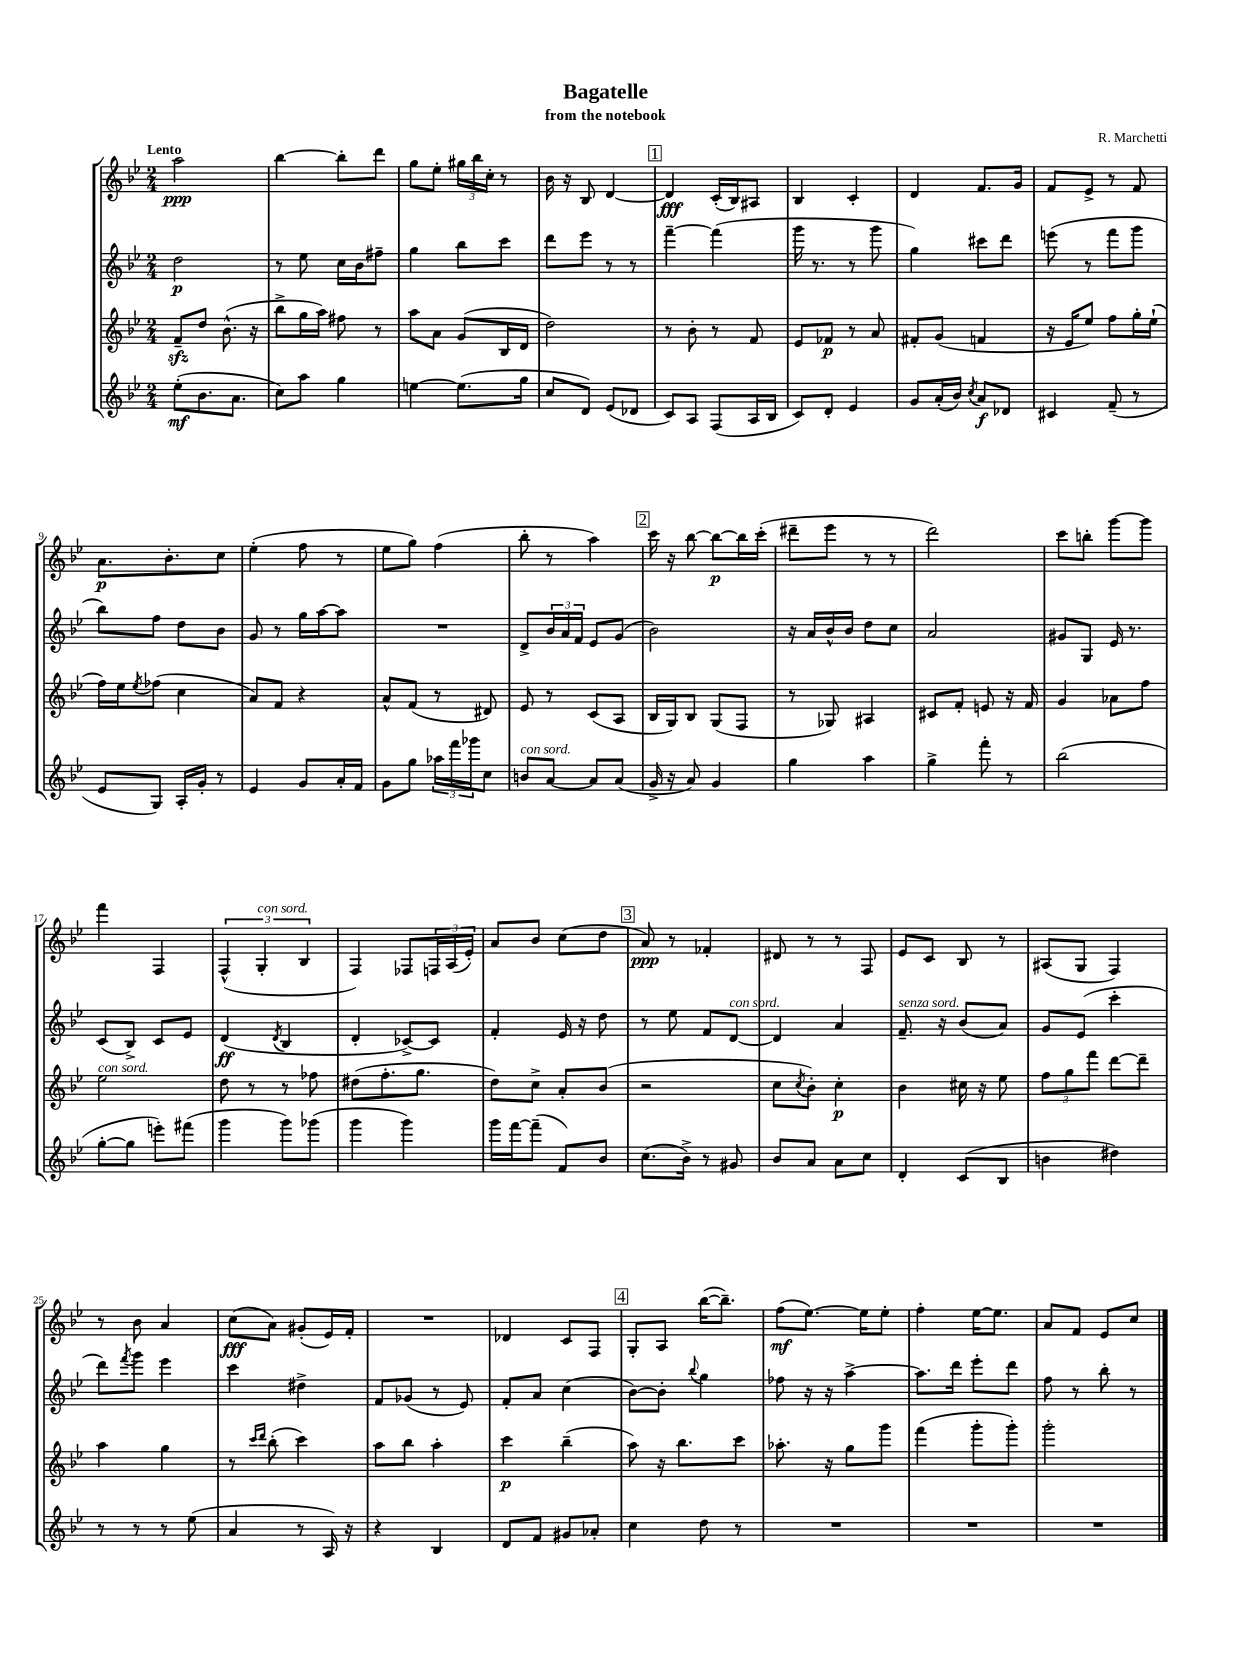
\header { title = "Bagatelle" composer = "R. Marchetti" subtitle = "from the notebook" }
<<
\new StaffGroup <<
\new Staff = "s0" {
    \clef treble \key bes \major \numericTimeSignature \time 2/4 \tempo "Lento"
    a''2\ppp |
    bes''4~ bes''8-. d'''8 |
    g''8 ees''8-. \tuplet 3/2 { gis''16 bes''16 c''16-. } r8 |
    bes'16 r16 bes8 d'4~ |
    \mark \markup { \box "1" } d'4\fff c'16-.( bes16) ais8 |
    bes4 c'4-. |
    d'4 f'8. g'16 |
    f'8 ees'8-> r8 f'8 |
    a'8.\p bes'8.-. c''8 |
    ees''4-.( f''8 r8 |
    ees''8 g''8) f''4( |
    bes''8-. r8 a''4) |
    \mark \markup { \box "2" } c'''16 r16 bes''8~ bes''8~\p bes''16 c'''16-.( |
    dis'''8-- ees'''8 r8 r8 |
    d'''2) |
    c'''8 b''8-. g'''8~ g'''8 |
    f'''4 f4 |
    \tuplet 3/2 { f4-^( g4-.^\markup { \italic "con sord." } bes4 } |
    f4) fes8 \tuplet 3/2 { f16 a16( ees'16-.) } |
    a'8 bes'8 c''8( d''8 |
    \mark \markup { \box "3" } a'8\ppp) r8 fes'4-. |
    dis'8 r8 r8 f8 |
    ees'8 c'8 bes8 r8 |
    ais8( g8 f4) |
    r8 bes'8 a'4 |
    c''8\fff( a'8) gis'8-.( ees'16) f'16-. |
    R2 |
    des'4 c'8 f8 |
    \mark \markup { \box "4" } g8-. a8 bes''16~( bes''8.--) |
    f''8\mf( ees''8.~) ees''16 ees''8-. |
    f''4-. ees''16~ ees''8. |
    a'8 f'8 ees'8 c''8 \bar "|." |
}
\new Staff = "s1" {
    \clef treble \key bes \major \numericTimeSignature \time 2/4
    d''2\p |
    r8 ees''8 c''16 bes'16 fis''8-- |
    g''4 bes''8 c'''8 |
    d'''8 ees'''8 r8 r8 |
    \mark \markup { \box "1" } f'''4~-- f'''4( |
    g'''16 r8. r8 g'''8 |
    g''4) cis'''8 d'''8 |
    e'''8( r8 f'''8 g'''8 |
    bes''8) f''8 d''8 bes'8 |
    g'8 r8 g''16 a''16~ a''8 |
    R2 |
    d'8-> \tuplet 3/2 { bes'16 a'16 f'16 } ees'8 g'8( |
    \mark \markup { \box "2" } bes'2) |
    r16 a'16 bes'16-^ bes'16 d''8 c''8 |
    a'2 |
    gis'8 g8 ees'16 r8. |
    c'8( bes8->) c'8 ees'8 |
    d'4\ff( \acciaccatura { d'8 } bes4 |
    d'4-. ces'8~->) ces'8 |
    f'4-. ees'16 r16 d''8 |
    \mark \markup { \box "3" } r8 ees''8 f'8 d'8~^\markup { \italic "con sord." } |
    d'4 a'4 |
    f'8.--^\markup { \italic "senza sord." } r16 bes'8( a'8) |
    g'8 ees'8( c'''4-. |
    d'''8) \acciaccatura { f'''8 } g'''8 ees'''4 |
    c'''4 dis''4-> |
    f'8 ges'8( r8 ees'8) |
    f'8-. a'8 c''4( |
    \mark \markup { \box "4" } bes'8~) bes'8-. \appoggiatura { bes''8 } g''4 |
    fes''8 r16 r16 a''4~-> |
    a''8. d'''16 ees'''8-. d'''8 |
    f''8 r8 bes''8-. r8 \bar "|." |
}
\new Staff = "s2" {
    \clef treble \key bes \major \numericTimeSignature \time 2/4
    f'8--\sfz d''8 bes'8.-^( r16 |
    bes''8-> g''16 a''16) fis''8 r8 |
    a''8 a'8 g'8( bes16 d'16 |
    d''2) |
    \mark \markup { \box "1" } r8 bes'8-. r8 f'8 |
    ees'8 fes'8\p r8 a'8 |
    fis'8-. g'8( f'4 |
    r16 ees'16 ees''8) f''8 g''16-. ees''16-!( |
    f''16) ees''16 \acciaccatura { ees''8 } fes''8( c''4 |
    a'8) f'8 r4 |
    a'8-^ f'8( r8 dis'8) |
    ees'8 r8 c'8( a8 |
    \mark \markup { \box "2" } bes16 g16) bes8 g8( f8 |
    r8 ges8) ais4 |
    cis'8 f'8-. e'8 r16 f'16 |
    g'4 aes'8 f''8 |
    ees''2^\markup { \italic "con sord." } |
    d''8 r8 r8 fes''8 |
    dis''8( f''8.-. g''8. |
    d''8) c''8-> a'8-. bes'8( |
    \mark \markup { \box "3" } r2 |
    c''8 \acciaccatura { c''8 } bes'8-.) c''4-.\p |
    bes'4 cis''16 r16 ees''8 |
    \tuplet 3/2 { f''8 g''8 f'''8 } d'''8~ d'''8-- |
    a''4 g''4 |
    r8 \grace { c'''16 d'''16 } bes''8-.( c'''4) |
    a''8 bes''8 a''4-. |
    c'''4\p bes''4--( |
    \mark \markup { \box "4" } a''8) r16 bes''8. c'''8 |
    aes''8.-. r16 g''8 g'''8 |
    f'''4( g'''8-. g'''8-.) |
    g'''2-. \bar "|." |
}
\new Staff = "s3" {
    \clef treble \key bes \major \numericTimeSignature \time 2/4
    ees''8-.\mf( bes'8. a'8. |
    c''8) a''8 g''4 |
    e''4~ e''8.( g''16 |
    c''8 d'8) ees'8( des'8 |
    \mark \markup { \box "1" } c'8) a8 f8( a16 bes16 |
    c'8) d'8-. ees'4 |
    g'8 a'16-.( bes'16) \acciaccatura { c''8 } a'8\f des'8 |
    cis'4 f'8--( r8 |
    ees'8 g8) a16-. g'16-. r8 |
    ees'4 g'8 a'16-. f'16 |
    g'8 g''8 \tuplet 3/2 { aes''16 f'''16 ges'''16 } c''8 |
    b'8^\markup { \italic "con sord." } a'8~ a'8 a'8( |
    \mark \markup { \box "2" } g'16-> r16 a'8) g'4 |
    g''4 a''4 |
    g''4-> f'''8-. r8 |
    bes''2( |
    g''8~-. g''8 e'''8-.) fis'''8( |
    g'''4 g'''8) ges'''8( |
    g'''4 g'''4) |
    g'''16 f'''16~ f'''8--( f'8) bes'8 |
    \mark \markup { \box "3" } c''8.( bes'16->) r8 gis'8 |
    bes'8 a'8 a'8 c''8 |
    d'4-. c'8( bes8 |
    b'4 dis''4) |
    r8 r8 r8 ees''8( |
    a'4 r8 a16) r16 |
    r4 bes4 |
    d'8 f'8 gis'8 aes'8-. |
    \mark \markup { \box "4" } c''4 d''8 r8 |
    R2 |
    R2 |
    R2 \bar "|." |
}
>>
>>
